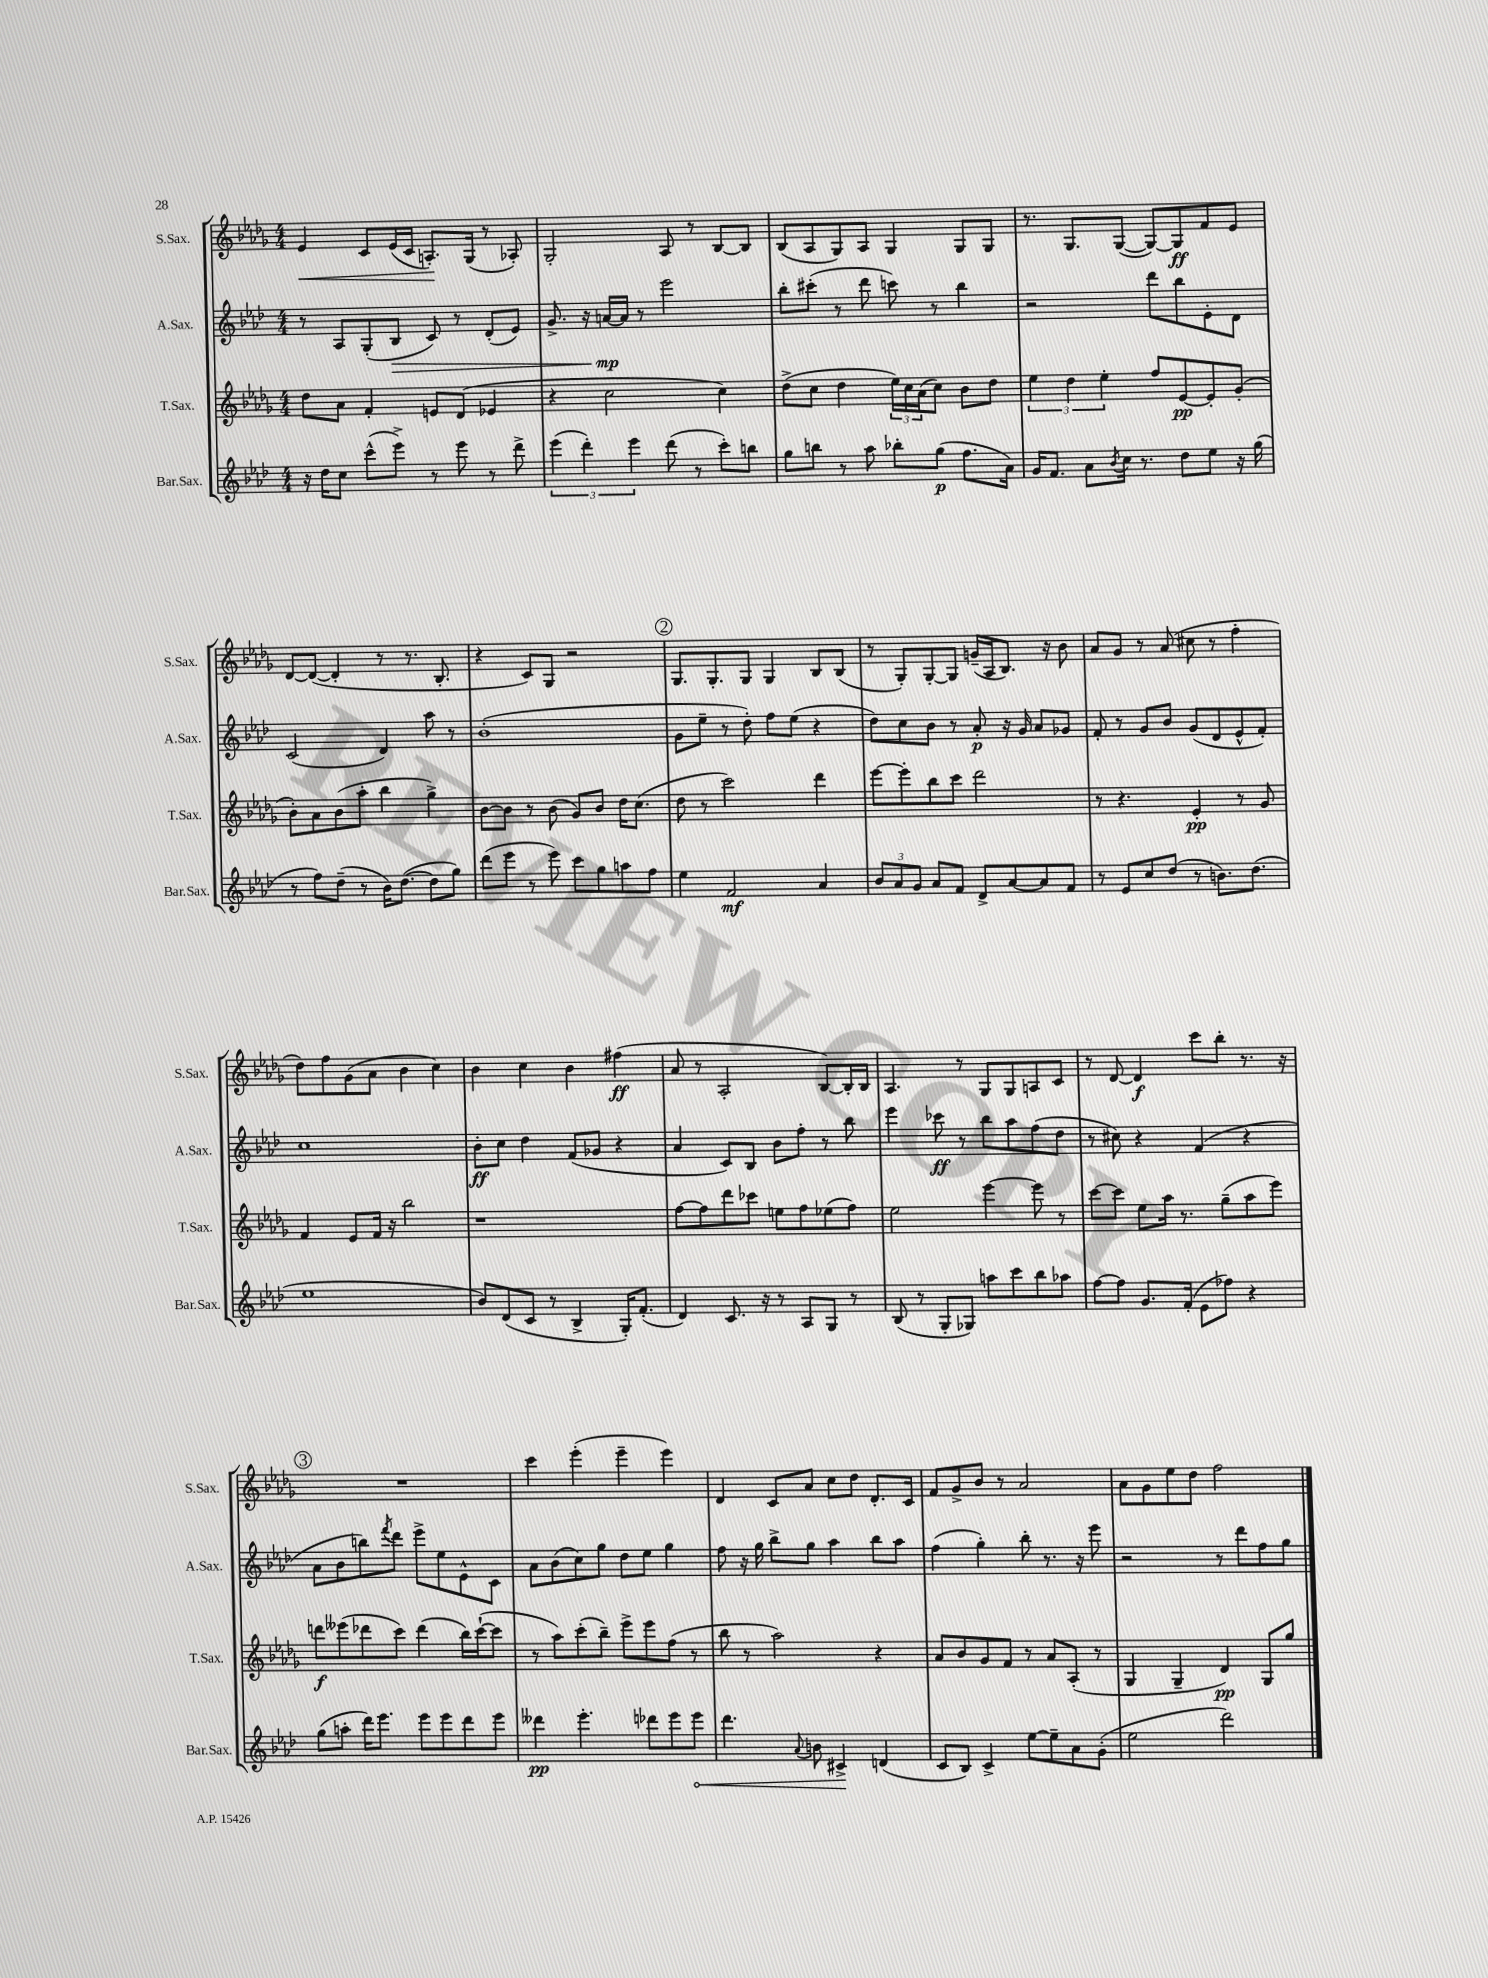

**kern	**dynam	**kern	**dynam	**kern	**dynam	**kern	**dynam
*part4	*part4	*part3	*part3	*part2	*part2	*part1	*part1
*staff4	*staff4	*staff3	*staff3	*staff2	*staff2	*staff1	*staff1
*I"Bar.Sax.	*	*I"T.Sax.	*	*I"A.Sax.	*	*I"S.Sax.	*
*I'Bar.Sax.	*	*I'T.Sax.	*	*I'A.Sax.	*	*I'S.Sax.	*
*clefG2	*	*clefG2	*	*clefG2	*	*clefG2	*
*k[b-e-a-d-]	*	*k[b-e-a-d-g-]	*	*k[b-e-a-d-]	*	*k[b-e-a-d-g-]	*
*M4/4	*	*M4/4	*	*M4/4	*	*M4/4	*
=7	=7	=7	=7	=7	=7	=7	=7
!	!	!	!	!	!	!	!LO:HP:b
16r	.	8dd-\L	.	8r	.	4e-/	<
16dd-\KL	.	.	.	.	.	.	.
8cc\J	.	8a-\J	.	8A-/L	.	.	.
(8ccc^^\L	.	4f'/	.	(8G'/	.	8c/L	.
!	!	!	!	!	!LO:HP:b	!	!
8eee-^\J)	.	.	.	8B-/J	>	(16e-/L	.
.	.	.	.	.	.	16c/JJ	.
8r	.	8en/L	.	8c/)	.	8.An'/L)	.
8eee-\	.	(8d-/J	.	8r	.	.	.
.	.	.	.	.	.	(16G-/Jk	[
8r	.	4e-X/	.	(8d-'/L	.	8r	.
8ddd-^\	.	.	.	8e-/J)	.	8A-X'/)	.
=8	=8	=8	=8	=8	=8	=8	=8
(6eee-\	.	4r	.	8.g^/	.	2G-'/	.
6ddd-'\)	.	.	.	.	.	.	.
.	.	.	.	16r	.	.	.
.	.	2cc\	.	[16an/LL	mp	.	.
.	.	.	.	16a/JJ]	]	.	.
6eee-\	.	.	.	.	.	.	.
.	.	.	.	8r	.	.	.
(8ddd-\	.	.	.	2eee-\	.	8A-/	.
8r	.	.	.	.	.	8r	.
8ccc'\L)	.	4cc\)	.	.	.	[8B-/L	.
8bbn\J	.	.	.	.	.	8B-/J]	.
=9	=9	=9	=9	=9	=9	=9	=9
8gg\L	.	(8dd-^\L	.	8bb-'\L	.	(8B-/L	.
8bbn\J	.	8cc\J	.	(8ccc#X'\J	.	8A-/	.
8r	.	4dd-\	.	8r	.	8G-/)	.
8aa-\	.	.	.	8ddd-\	.	8A-/J	.
8bb-X'\L	.	24ee-\LL)	.	8cccn\)	.	4G-/	.
.	.	24cc\	.	.	.	.	.
.	.	(24a-\J	.	.	.	.	.
(8gg\J	p	8cc\J)	.	8r	.	.	.
8.ff\L	.	8b-\L	.	4bb-\	.	8G-/L	.
.	.	8dd-\J	.	.	.	8G-/J	.
16a-\Jk)	.	.	.	.	.	.	.
=10	=10	=10	=10	=10	=10	=10	=10
16g/KL	.	6ee-\	.	2r	.	8.r	.
8.f/J	.	.	.	.	.	.	.
.	.	6dd-\	.	.	.	.	.
.	.	.	.	.	.	8.G-/L	.
8a-\L	.	.	.	.	.	.	.
.	.	6ee-'\	.	.	.	.	.
8qb-/	.	.	.	.	.	.	.
16cc\Jk	.	.	.	.	.	([8G-/J	.
8.r	.	.	.	.	.	.	.
.	.	8ff/L	.	8ddd-\L	.	8G-/L_)	.
8dd-\L	.	[8e-/	pp	8bb-\	.	8G-/]	ff
8ee-\J	.	8e-'/]	.	8e-'\	.	8f/	.
16r	.	(8g-'/J	.	8d-\J	.	8e-/J	.
(16gg\	.	.	.	.	.	.	.
!!LO:LB:g=z
=11	=11	=11	=11	=11	=11	=11	=11
8r	.	8b-'\L)	.	(2c/	.	[8d-/L	.
8ff\L)	.	8a-\	.	.	.	(8d-/J_	.
(8dd-~\J	.	(8b-\	.	.	.	4d-'/]	.
8r	.	8aa-'\J	.	.	.	.	.
16b-\KL)	.	4bb-\	.	4d-/)	.	8r	.
([8.dd-\J	.	.	.	.	.	.	.
.	.	.	.	.	.	8.r	.
8dd-\L]	.	4gg-^\)	.	8aa-\	.	.	.
.	.	.	.	.	.	8.B-'/	.
8gg\J)	.	.	.	8r	.	.	.
=12	=12	=12	=12	=12	=12	=12	=12
(8ddd-\L	.	[8b-\L	.	(1b-'	.	4r	.
8eee-\J	.	8b-\J]	.	.	.	.	.
8r	.	8r	.	.	.	8c/L)	.
8eee-\)	.	(8b-\	.	.	.	8G-/J	.
8ccc\L	.	8g-/L)	.	.	.	2r	.
8gg\	.	8b-/J	.	.	.	.	.
8aan\	.	16dd-\KL	.	.	.	.	.
.	.	(8.cc\J	.	.	.	.	.
8ff\J	.	.	.	.	.	.	.
!!LO:REH:place=s1:t=2
=13	=13	=13	=13	=13	=13	=13	=13
4ee-\	.	8dd-\	.	8g\L	.	8.G-/L	.
.	.	8r	.	8ee-~\J	.	.	.
.	.	.	.	.	.	8.G-'/	.
2f/	mf	2ccc\)	.	8r	.	.	.
.	.	.	.	8dd-'\)	.	8G-/J	.
.	.	.	.	8ff\L	.	4G-/	.
.	.	.	.	(8ee-\J	.	.	.
4a-/	.	4ddd-\	.	4r	.	8B-/L	.
.	.	.	.	.	.	(8B-/J	.
=14	=14	=14	=14	=14	=14	=14	=14
12b-/L	.	[8eee-\L	.	8dd-\L)	.	8r	.
12a-/	.	.	.	.	.	.	.
.	.	8eee-'\]	.	8cc\	.	8G-'/L)	.
12g/J	.	.	.	.	.	.	.
8a-/L	.	8bb-\	.	8b-\J	.	[8G-'/	.
8f/J	.	8ccc\J	.	8r	.	8G-/J]	.
8d-^/L	.	2ddd-\	.	8a-'/	p	(16gn~/LL	.
.	.	.	.	.	.	16A-/J	.
[8a-/	.	.	.	16r	.	8.B-/J)	.
.	.	.	.	16g/	.	.	.
8a-/]	.	.	.	8a-/L	.	.	.
.	.	.	.	.	.	16r	.
8f/J	.	.	.	8g-X/J	.	8b-\	.
=15	=15	=15	=15	=15	=15	=15	=15
8r	.	8r	.	8f'/	.	8a-/L	.
8e-/L	.	4.r	.	8r	.	8g-/J	.
8cc/	.	.	.	8g/L	.	8r	.
(8dd-/J	.	.	.	8b-/J	.	(8a-/	.
8r	.	4e-'/	pp	(8g/L	.	8cc#X\	.
8.bn\L)	.	.	.	8d-/	.	8r	.
.	.	8r	.	8e-^^/	.	4ff'\	.
(8.dd-\J	.	.	.	.	.	.	.
.	.	8g-/	.	8f'/J)	.	.	.
!!LO:LB:g=z
=16	=16	=16	=16	=16	=16	=16	=16
1ee-	.	4f/	.	1cc	.	8dd-\L)	.
.	.	.	.	.	.	8ff\	.
.	.	8e-/L	.	.	.	(8g-\	.
.	.	16f/Jk	.	.	.	8a-\J	.
.	.	16r	.	.	.	.	.
.	.	2bb-\	.	.	.	4b-\	.
.	.	.	.	.	.	4cc\)	.
=17	=17	=17	=17	=17	=17	=17	=17
8b-/L)	.	1r	.	8b-'\L	ff	4b-\	.
(8d-/	.	.	.	8cc\J	.	.	.
8c/J	.	.	.	4dd-\	.	4cc\	.
8r	.	.	.	.	.	.	.
4B-^/	.	.	.	(8f/L	.	4b-\	.
.	.	.	.	8g-X/J	.	.	.
16G'/KL)	.	.	.	4r	.	(4ff#X\	ff
(8.f'/J	.	.	.	.	.	.	.
=18	=18	=18	=18	=18	=18	=18	=18
4d-/)	.	[8ff\L	.	4a-/	.	8a-/	.
.	.	8ff\]	.	.	.	8r	.
8.c/	.	8ddd-\	.	8c/L)	.	2A-'/	.
.	.	8ccc-X\J	.	8B-/J	.	.	.
16r	.	.	.	.	.	.	.
8r	.	8een\L	.	8b-\L	.	.	.
8A-/L	.	8ff\	.	8ff'\J	.	.	.
8G/J	.	(8ee-X\	.	8r	.	[8B-/L)	.
8r	.	8ff\J)	.	8bb-\	.	16B-'/L]	.
.	.	.	.	.	.	16B-/JJ	.
=19	=19	=19	=19	=19	=19	=19	=19
(8B-/	.	2ee-\	.	4eee-\	.	4.A-/	.
8r	.	.	.	.	.	.	.
8G'/L	.	.	.	8ccc-X\	ff	.	.
8G-X/J)	.	.	.	8r	.	8r	.
8aan\L	.	[4eee-\	.	8bb-\L	.	8G-/L	.
8ccc\	.	.	.	8aa-\	.	8G-/	.
8bb-\	.	8eee-\]	.	(8ff\	.	8An/	.
8aa-X\J	.	8r	.	8dd-\J	.	8c/J	.
=20	=20	=20	=20	=20	=20	=20	=20
[8ff\L	.	[8ccc\L	.	8r	.	8r	.
8ff\J]	.	8ccc\J]	.	8cc#X\)	.	[8d-/	.
8.g/L	.	8ee-\L	.	4r	.	4d-/]	f
.	.	16aa-\Jk	.	.	.	.	.
(16f'/Jk	.	8.r	.	.	.	.	.
8e-\L	.	.	.	(4f/	.	8ccc\L	.
8ff-X\J)	.	(8gg-~\L	.	.	.	8bb-'\J	.
4r	.	8aa-\	.	4r	.	8.r	.
.	.	8eee-\J)	.	.	.	.	.
.	.	.	.	.	.	16r	.
!!LO:LB:g=z
!!LO:REH:place=s1:t=3
=21	=21	=21	=21	=21	=21	=21	=21
(8gg\L	.	8dddn\L	f	8a-\L	.	1r	.
8aan'\J	.	(8eee--X\	.	8b-\	.	.	.
16ddd-\KL)	.	8ddd-X\	.	8bbn\)	.	.	.
8.eee-\J	.	.	.	.	.	.	.
.	.	.	.	8qfff/	.	.	.
.	.	8ccc\J)	.	8ddd-\J	.	.	.
8eee-\L	.	(4ddd-\	.	8eee-^\L	.	.	.
8eee-\	.	.	.	8ee-\	.	.	.
8ddd-\	.	16bb-\LL)	.	8e-^^\	.	.	.
.	.	([16ccc`\J	.	.	.	.	.
8eee-\J	.	8ccc\J]	.	8c\J	.	.	.
=22	=22	=22	=22	=22	=22	=22	=22
4ddd--X\	pp	8r	.	8a-\L	.	4ccc\	.
.	.	8aa-\L)	.	(8b-\	.	.	.
4.eee-'\	.	(8ccc'\	.	8cc\)	.	(4eee-'\	.
.	.	8bb-~\J)	.	8gg\J	.	.	.
.	.	8eee-^\L	.	8dd-\L	.	4eee-~\	.
8ddd-X\L	.	8eee-\	.	8ee-\J	.	.	.
8eee-\	.	(8ff\J	.	4gg\	.	4eee-\)	.
!	!LO:HP:b	!	!	!	!	!	!
8eee-\J	<	8r	.	.	.	.	.
=23	=23	=23	=23	=23	=23	=23	=23
4.ddd-\	.	8bb-\	.	8ff\	.	4d-/	.
.	.	8r	.	16r	.	.	.
.	.	.	.	16gg\	.	.	.
.	.	2aa-\)	.	8bb-^\L	.	8c/L	.
8qqa-/	.	.	.	.	.	.	.
8bn\	.	.	.	8gg\J	.	8a-/J	.
4c#X^/	.	.	.	4aa-\	.	8cc\L	.
.	.	.	.	.	.	8dd-\J	.
(4dn/	[	4r	.	8bb-\L	.	8.d-'/L	.
.	.	.	.	8aa-\J	.	.	.
.	.	.	.	.	.	16c/Jk	.
=24	=24	=24	=24	=24	=24	=24	=24
8c/L	.	8a-/L	.	(4ff\	.	8f/L	.
8B-/J)	.	8b-/	.	.	.	8g-^/	.
4c^/	.	8g-/	.	4gg'\)	.	8b-/J	.
.	.	8f/J	.	.	.	8r	.
[8ee-\L	.	8r	.	8bb-'\	.	2a-/	.
8ee-~\]	.	8a-/L	.	8.r	.	.	.
8a-\	.	(8A-'/J	.	.	.	.	.
.	.	.	.	16r	.	.	.
(8g'\J	.	8r	.	8eee-\	.	.	.
=25	=25	=25	=25	=25	=25	=25	=25
2ee-\	.	4G-/	.	2r	.	8a-\L	.
.	.	.	.	.	.	8g-\	.
.	.	4G-~/	.	.	.	8ee-\	.
.	.	.	.	.	.	8dd-\J	.
2ddd-\)	.	4d-/)	pp	8r	.	2ff\	.
.	.	.	.	8ddd-\L	.	.	.
.	.	8G-/L	.	8ff\	.	.	.
.	.	8gg-/J	.	8gg\J	.	.	.
==	==	==	==	==	==	==	==
*-	*-	*-	*-	*-	*-	*-	*-
